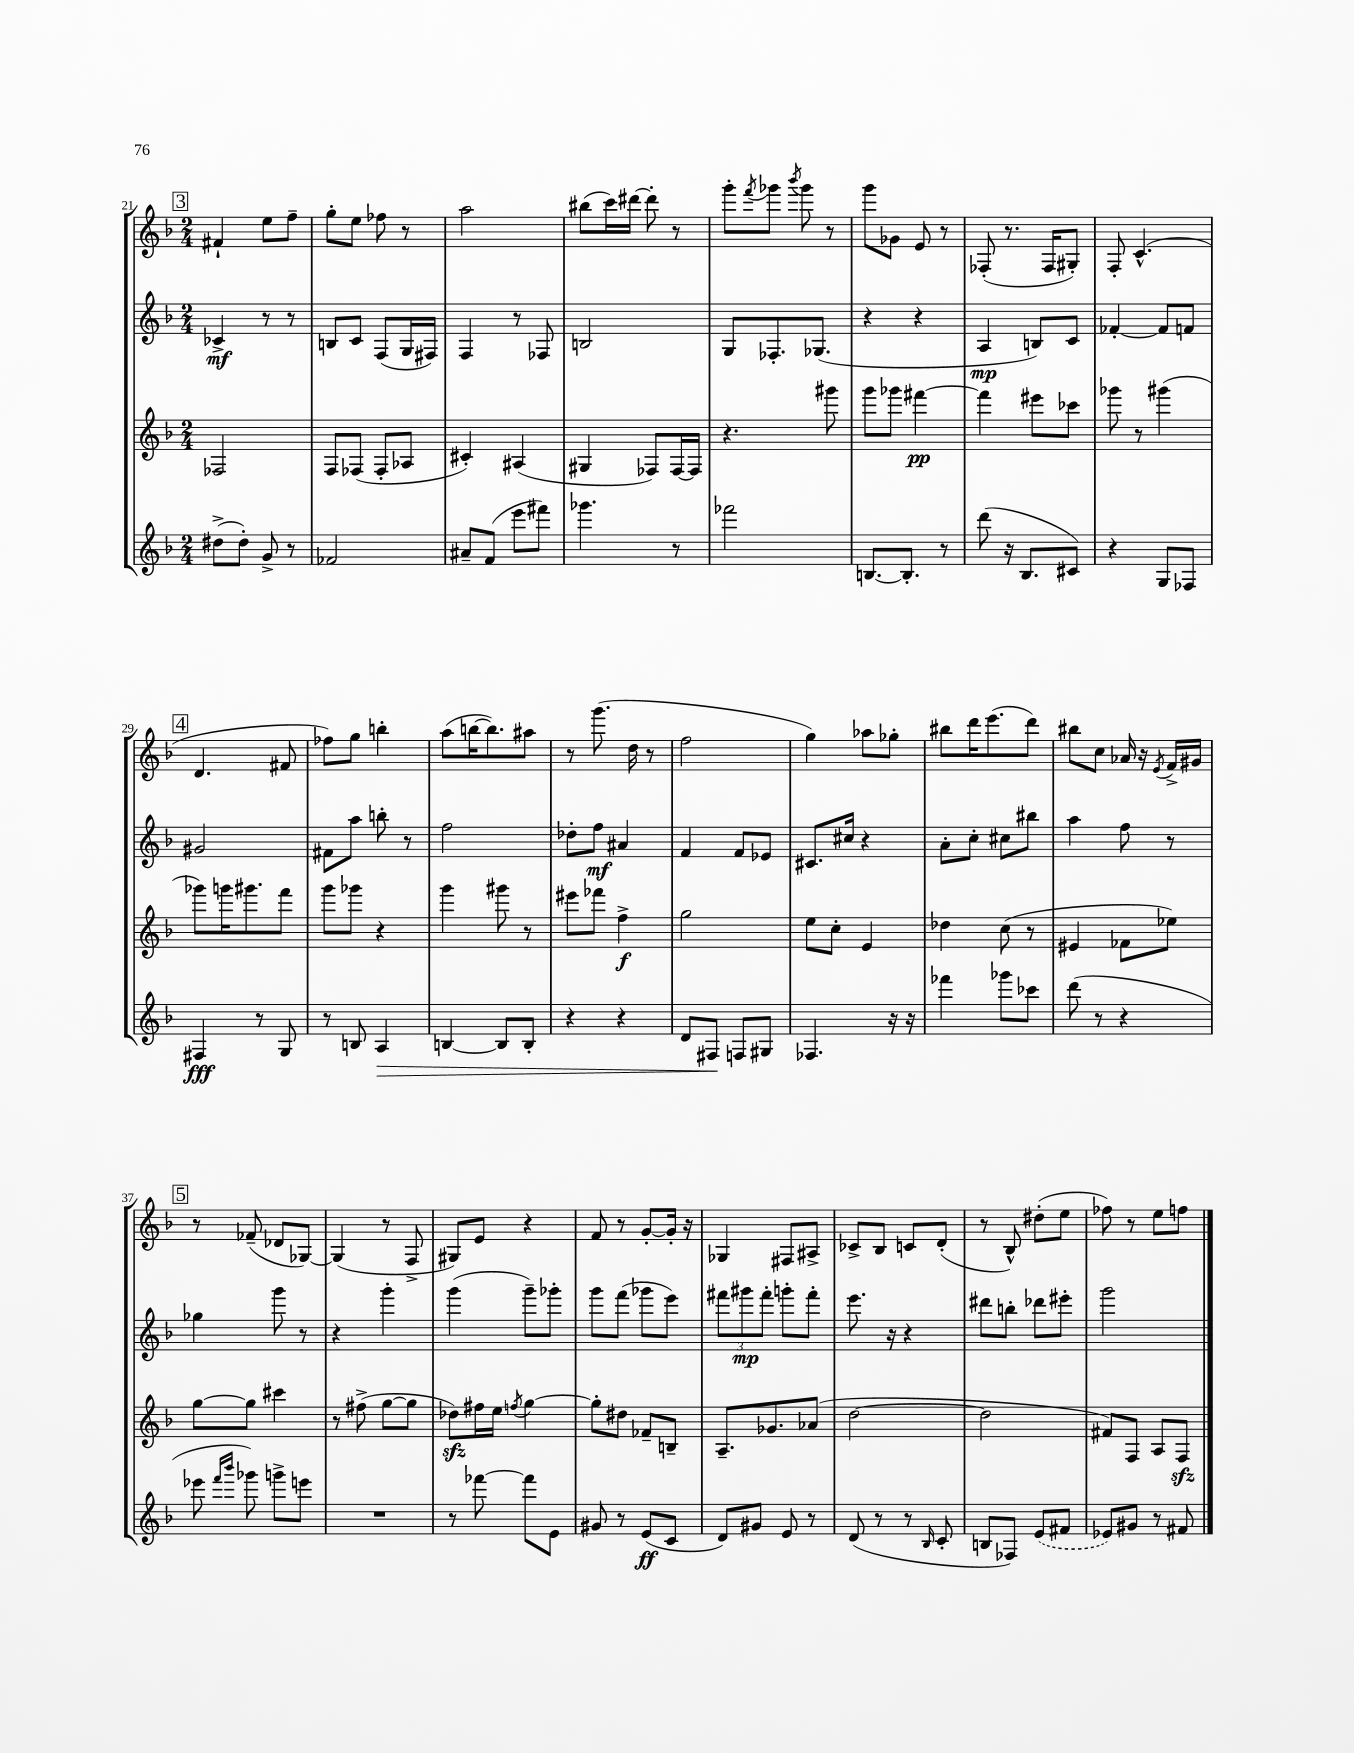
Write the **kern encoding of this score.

**kern	**kern	**kern	**kern
*staff4	*staff3	*staff2	*staff1
*clefG2	*clefG2	*clefG2	*clefG2
*k[b-]	*k[b-]	*k[b-]	*k[b-]
*M2/4	*M2/4	*M2/4	*M2/4
(8dd#^	2F-	4c-^	4f#`
8dd#')	.	.	.
8g^	.	8r	8ee
8r	.	8r	8ff~
=	=	=	=
2f-	8F	8B	8gg'
.	(8F-	8c	8ee
.	8F-'	(8F	8ff-
.	8A-	16G	8r
.	.	16F#)	.
=	=	=	=
8a#~	4c#')	4F	2aa
(8f	.	.	.
8eee	(4A#	8r	.
8fff#)	.	8F-	.
=	=	=	=
4.ggg-	4G#	2B	(8bb#
.	.	.	16ccc)
.	.	.	[16ddd#
.	8F-)	.	8ddd#']
8r	[16F-	.	8r
.	16F-]	.	.
=	=	=	=
2fff-	4.r	8G	8ggg'
.	.	.	8qfff
.	.	8.F-'	8ggg-
.	.	.	8qbbb-
.	.	.	8ggg-
.	.	(8.G-	.
.	8ggg#	.	8r
=	=	=	=
[8.B	8ggg	4r	8ggg
.	8ggg-	.	8g-
8.B']	.	.	.
.	[4fff#	4r	8e
8r	.	.	8r
=	=	=	=
(8ddd	4fff#]	4A	(8F-'
16r	.	.	8.r
8.B-	.	.	.
.	8eee#	8B)	.
.	.	.	16F-
8c#)	8ccc-	8c	8G#')
=	=	=	=
4r	8ggg-	[4f-'	8F'
.	8r	.	(4.c^^
8G	(4ggg#	8f-]	.
8F-	.	8f	.
=	=	=	=
4F#	8ggg-)	2g#	4.d
.	16ggg	.	.
.	8.ggg#	.	.
8r	.	.	.
8G	8fff	.	8f#
=	=	=	=
8r	8ggg	8f#	8ff-)
8B	8ggg-	8aa	8gg
4A	4r	8bb'	4bb'
.	.	8r	.
=	=	=	=
[4B	4ggg	2ff	(8aa
.	.	.	[16bb
.	.	.	8.bb])
8B]	8ggg#	.	.
8B'	8r	.	8aa#
=	=	=	=
4r	8eee#	8dd-'	8r
.	8fff-	8ff	(8.ggg
4r	4ff^	4a#	.
.	.	.	16dd
.	.	.	8r
=	=	=	=
8d	2gg	4f	2ff
8F#	.	.	.
8F	.	8f	.
8G#	.	8e-	.
=	=	=	=
4.F-	8ee	8.c#	4gg)
.	8cc'	.	.
.	.	16cc#	.
.	4e	4r	8aa-
16r	.	.	8gg-'
16r	.	.	.
=	=	=	=
4fff-	4dd-	8a'	8bb#
.	.	8cc'	16ddd
.	.	.	(8.eee
8ggg-	(8cc	8cc#	.
8ccc-	8r	8bb#	8ddd)
=	=	=	=
(8ddd	4e#	4aa	8bb#
8r	.	.	8cc
4r	8f-	8ff	16a-
.	.	.	16r
.	.	.	8qe
.	8ee-)	8r	16f^
.	.	.	16g#
=	=	=	=
8eee-	[8gg	4gg-	8r
16qqfff	.	.	.
16qqbbb-	.	.	.
8ggg-)	8gg]	.	(8f-~
8ggg^	4ccc#	8ggg	8d-
8eee	.	8r	[8G-)
=	=	=	=
2r	8r	4r	(4G-]
.	(8ff#^	.	.
.	[8gg	4ggg'	8r
.	8gg]	.	8F^
=	=	=	=
8r	8dd-)	(4ggg	8G#)
[8fff-	16ff#	.	8e
.	16ee	.	.
.	8qff	.	.
8fff-]	[4gg	8ggg~)	4r
8e	.	8ggg-'	.
=	=	=	=
8g#	8gg']	8ggg	8f
8r	8dd#	(8fff	8r
(8e	8f-~	8ggg-	[8g'
8c	8B~	8eee)	16g']
.	.	.	16r
=	=	=	=
8d)	8.A~	12fff#	4G-
.	.	12ggg#	.
8g#	.	.	.
.	.	12fff#'	.
.	8.g-	.	.
8e	.	8ggg'	8F#
8r	(8a-	8fff#'	8A#^
=	=	=	=
(8d	[2dd	8.eee	8c-^
8r	.	.	8B-
.	.	16r	.
8r	.	4r	8c
16qqB-	.	.	.
8c'	.	.	(8d'
=	=	=	=
8B	2dd]	8ddd#	8r
8F-)	.	8bb'	8B-^^)
(8e	.	8ddd-	(8dd#'
8f#	.	8eee#'	8ee
=	=	=	=
8e-)	8f#)	2ggg	8ff-)
8g#	8F	.	8r
8r	8A	.	8ee
8f#	8F	.	8ff
==	==	==	==
*-	*-	*-	*-
